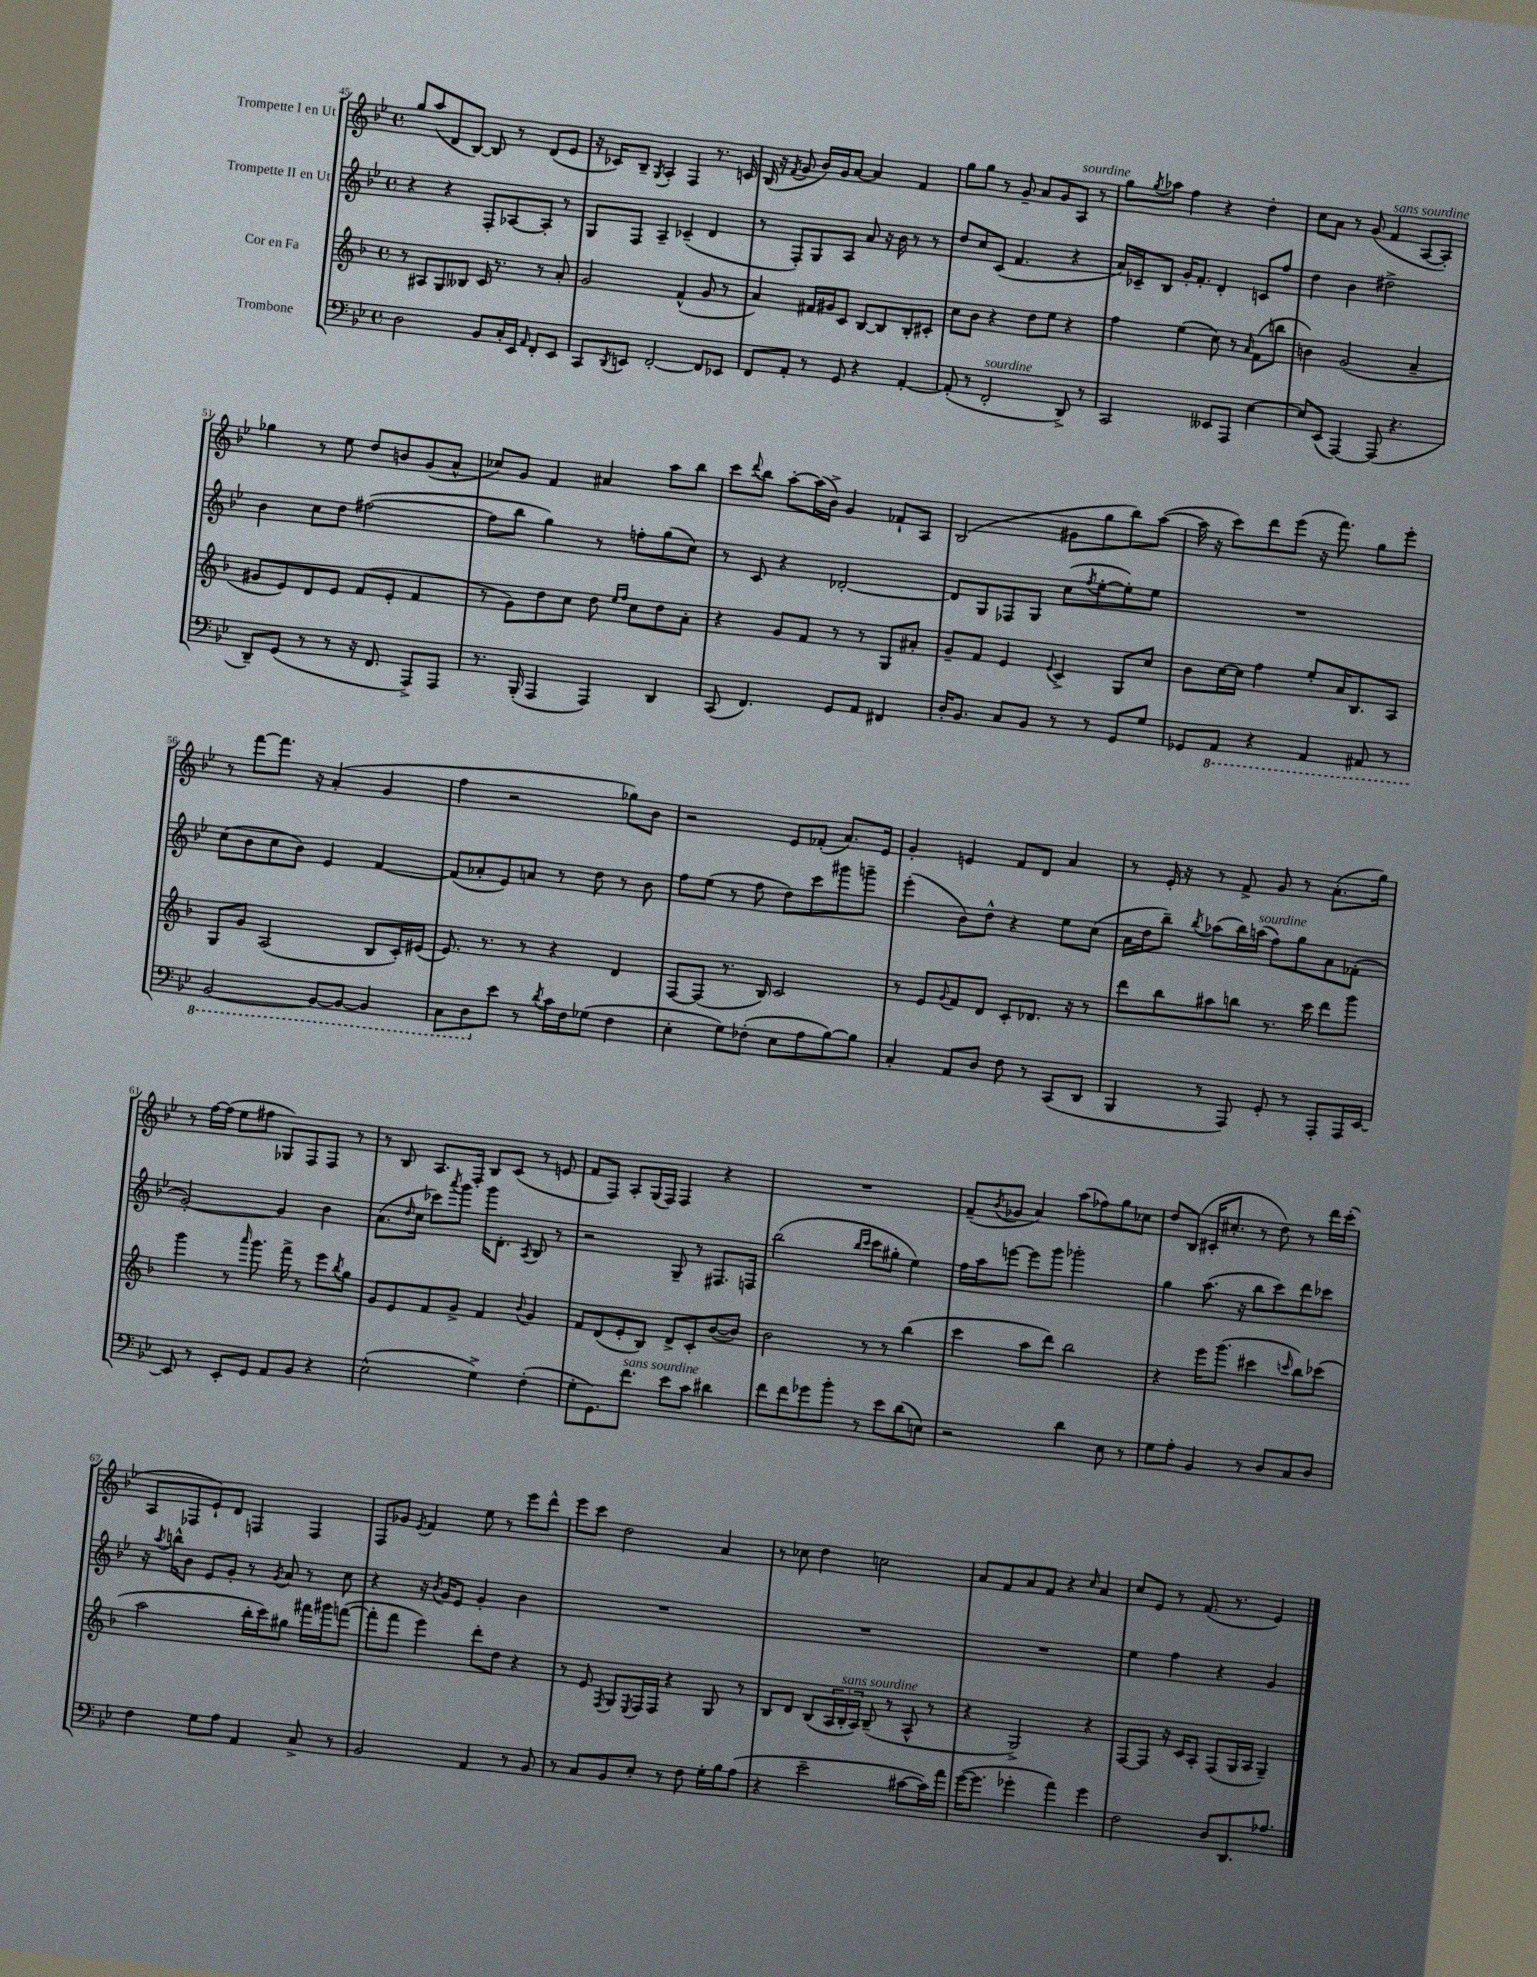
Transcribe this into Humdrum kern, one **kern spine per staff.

**kern	**kern	**kern	**kern
*part4	*part3	*part2	*part1
*staff4	*staff3	*staff2	*staff1
*I"Trombone	*I"Cor en Fa	*I"Trompette II en Ut	*I"Trompette I en Ut
*clefF4	*clefG2	*clefG2	*clefG2
*k[b-e-]	*k[b-]	*k[b-e-]	*k[b-e-]
*M4/4	*M4/4	*M4/4	*M4/4
*met(c)	*met(c)	*met(c)	*met(c)
=45	=45	=45	=45
2D\	8r	4r	8gg/L
.	8A#X/L	.	(8aa/
.	8G/	4r	8d/
.	8B--X/J	.	[8B-/J)
8BB-/L	16c/	8F'/L	8B-/]
.	8.r	.	.
16C'/L	.	[8A-X/	8r
16EE-/JJ	.	.	.
16qqAA/	.	.	.
8FF'/L	8r	8A-'/J]	(8d/L
8EE-/J	8a'/	8r	8e-/J
=46	=46	=46	=46
8CC/L	2g/	8G/L	16r
.	.	.	16c-X/KL)
8qDD/	.	.	.
8EEn/J	.	8F/J	8B-~/J
.	.	.	8qG/
[2FF'/	.	4A~/	4A'/
.	(4f^^/	(4c-X~/	4F/
8FF/L]	8g/	4d/	8.r
8EE-X/J	8r	.	.
.	.	.	16cn/
=47	=47	=47	=47
8FF/L	4a/)	8r	(16B-/
.	.	.	16r
.	.	.	8qf/
8AA'/J	.	8F'/L)	8g/
8r	16f#X/LL	8G/	16b-/LL)
.	16g#X/J	.	16g/J
8GG/	8c/J	8A/J	[8a/J
4r	[8B-/L	8a/	4a/]
.	8B-/]	16r	.
.	.	16b-\	.
[4AA'/	8B-'/	8r	4f/
.	8c#X'/J	8r	.
=48	=48	=48	=48
(8AA'/]	8cc\L	8dd/L	8gg\L
8r	8b-\J	8cc/	8gg\J
!LO:TX:a:i:t=sourdine	!	!	!
2FF'/	4r	(8c/J	8r
.	.	4.f/	8g~/
.	8dd\L	.	8a/L
.	8ee\J	.	8g/
!	!	!	!LO:TX:a:i:t=sourdine
8DD^/)	4r	4r	8A/J
8r	.	.	8r
=49	=49	=49	=49
2CC/	4ff\	16a/LL)	8gg\L
.	.	16c-X~/J	.
.	.	.	8qgg/
.	.	8B-/J	8aa-X\J
.	(4ee\	16g'/KL	4ff\
.	.	8.f'/J	.
8EE--X/L	8cc\)	4d'/	4r
8AAA/J	8r	.	.
.	16qqa/	.	.
[4E-\	(8f\L	8cn/L	4dd'\
.	8bbn\J	8ff/J	.
=50	=50	=50	=50
8E-/L]	4bn\)	4dd\	8cc\L
(8EE-/J	.	.	8a\J
[4AAA/)	(2g/	4b-\	8r
.	.	.	(8g/
!	!	!	!LO:TX:a:i:t=sans sourdine
(8AAA/]	.	2dd#X^\	4f/
4.r	.	.	.
.	4a~/	.	[8A/L
.	.	.	8A'/J])
!!LO:LB:g=z
=51	=51	=51	=51
8DD~/L)	8g#X/L	4b-\	4gg-X\
(8GG/J	8e/)	.	.
8r	8d/	8cc\L	8r
8r	8e/J	8dd\J	8ee-\
16r	(8f/L	([2ff#X\	8dd/L
8.FF/	.	.	.
.	8e'/J	.	8bn/
8AAA^/L)	4f/	.	(8g/
8AAA/J	.	.	8a^^/J
=52	=52	=52	=52
8.r	8r	8ff#\L]	8cc-X/L)
.	8g\L)	8bb-\J	8g/J
(16BBB-'/	.	.	.
4AAA/	8dd\	4gg\)	4f/
.	8cc\J	.	.
4AAA/)	8dd\	8r	4a#X/
.	16qqee/LL	.	.
.	16qqff/JJ	.	.
.	8cc\L	8ffn'\L	.
4DD/	8dd\	(8gg\	8aa\L
.	8a'\J	8cc\J)	8bb-\J
=53	=53	=53	=53
(8CC/	4r	8r	8ccc\L
.	.	.	8qqddd/
4.FF/)	.	8c/	8bb-\J
.	8g/L	4r	[8aa'\L
.	8f/J	.	(16aa\L]
.	.	.	16b-^\JJ)
8GG/L	8r	[2d-X'/	4g/
8AA/J	8r	.	.
4FF#X/	8G/L	.	8f-X`/L
.	8a#X'/J	.	8A/J
=54	=54	=54	=54
16D'/KL	8g~/L	8d-/L]	(2B-/
8.BB-/J	.	.	.
.	8f/J	8G/	.
8C/L	4e/	8F-X/	.
8BB-/J	.	8G/J	.
.	8qqe/	.	.
8r	4c^/	(8cc\L	8g#X\L
.	.	8qff/	.
8r	.	[8ee-'\	8gg\
8GG/L	8G/L	8ee-'\])	8bb-\)
8G/J	8cc/J	8ee-\J	([8aa\J
=55	=55	=55	=55
8GG-X/L	8b-\L	1r	16aa\]
.	.	.	16r
*8ba	*	*	*
8AAA/J	[16cc\L	.	8ccc\L)
.	16cc\JJ]	.	.
4r	4ff\	.	8ddd\
.	.	.	(8eee-\J
4AAA/	8ee'/L	.	16r
.	.	.	8.fff\)
.	16a/K	.	.
.	8.B-/	.	.
8AAA#X/	.	.	8gg\L
8r	8A/J	.	8eee-'\J
!!LO:LB:g=z
=56	=56	=56	=56
[2BBB-/	8G/L	(8cc\L	8r
.	8g/J	8b-\	[8fff\L
.	(2A/	8cc\	8.fff\J]
.	.	8b-\J)	.
.	.	.	16r
8BBB-/L_	.	4e-/	(4a'/
8BBB-/J_	.	.	.
4BBB-/]	8B-/L	[4f/	4g/
.	16c'/L)	.	.
.	(16e#X/JJ	.	.
=57	=57	=57	=57
8CC\L	8.e/)	(8f/L]	4ff\
8DD\	.	8a-X'/	.
.	8.r	.	.
*X8ba	*	*	*
8e-\J	.	8e-/)	2r
8r	8r	8an/J	.
8qd/	.	.	.
16c\LL	4r	8r	.
16F\J	.	.	.
(8G-X\J	.	8dd\	.
4F\	4d/	8r	8gg-X\L)
.	.	8b-\	8b-\J
=58	=58	=58	=58
4E-'\	[8F/L	8ff\L	2r
.	(8F/J]	(8ee-\J	.
8G\L)	8.r	8r	.
(8F-X'\J	.	8ff\	.
.	16B-/)	.	.
8E-\L	2c/	8dd\L)	8e-/L
8A\	.	8ccc\	(8f-X'/J
[8B-\)	.	8ggg#X\	8.a/L)
8B-\J]	.	8gggn~\J	.
.	.	.	16e-/Jk
=59	=59	=59	=59
4C'/	8r	(4eee-'\	4g'/
.	8e/L	.	.
.	8qqg/	.	.
8AA/L	8f/	8b-\L)	4en/
8D/J	8d/J	8dd^^\J	.
8F\	8c'/L	4r	8f/L
8r	8.d-X/J	.	8d/J
(8CC/L	.	8ee-\L	4a/
.	16r	.	.
8DD/J	8r	(8cc\J	.
=60	=60	=60	=60
4BBB-/	8ddd\L	16a\LL	8r
.	.	16dd\J	.
.	8bb-\	8bb-~\J)	16e-'/
.	.	.	16r
.	.	8qbb-/	.
8r	8aa#X\	(8aa-X\L	8r
8AAA/)	8bbn\J	16bb-\L)	8f^/
!	!	!LO:TX:a:i:t=sourdine	!
.	.	(16aan\JJ	.
8GG'/	8.r	8ff\L)	8g/
8r	.	8gg\	8r
.	16ccc\	.	.
8AAA'/L	8ddd\L	8a\	(8.a'\L
16AAA/L	8ggg\J	(8f-X'\J	.
[16EE-/JJ	.	.	16gg\Jk)
!!LO:LB:g=z
=61	=61	=61	=61
8EE-/]	4ggg\	[2g'/)	8r
8r	.	.	[16ff\LL
.	.	.	(16ff\JJ]
8EE-'/L	8r	.	8ee-\L
.	16qqaaa/	.	.
8GG/J	8.ggg\	.	8ff#X\J
8AA/L	.	4g/]	8G-X/L)
.	16fff^\	.	.
8BB-/J	8r	.	8F/
4r	8eee\L	4b-\	8F/J
.	8qbb-/	.	.
.	8gg\J	.	8r
=62	=62	=62	=62
(2E-^^\	8g/L	(8.a\L	8r
.	8e/	.	8B-/
.	.	16qqdd/	.
.	.	16cc\Jk	.
.	8f/	8ccc-X\L)	8.A/L
.	.	8qaaa/	.
.	8g^/J	8ggg\J	.
.	.	.	16F'/Jk
4G^\)	4f/	16ggg\KL	8B-/L
.	.	8.d'\J	.
.	.	.	(8c/J
.	8qqb-/	8qA/	.
(4F'\	4g/	8B-/	8r
.	.	8r	8en/
=63	=63	=63	=63
8G'\L	8f/L	2r	8f/L
8.GG\)	(8d/	.	8F/J)
.	8e'/	.	8A'/L
!LO:TX:a:i:t=sans sourdine	!	!	!
8.f\J	.	.	.
.	8B-/J)	.	(16G/L
.	.	.	16F/JJ)
8e-\L	8d^/L	8G~/	4F/
8c\J	8c'/	8r	.
4d#X\	([8b-/	8.F#X/L	4r
.	8b-/J])	.	.
.	.	16Fn/Jk	.
=64	=64	=64	=64
8f\L	2b-\	(2bb-\	1r
8f\	.	.	.
8g-X\	.	.	.
8b-'\J	.	.	.
.	.	16qqbb-/LL	.
.	.	16qqccc/JJ	.
8r	8r	8ccc\L	.
8e-\L	8r	8gg#X'\J	.
(8d\	(4bb-\	4ee-\)	.
8En\J)	.	.	.
=65	=65	=65	=65
2r	4ccc\	16ff\LL	(8f~/L
.	.	16aa\J	.
.	.	.	8qb-/
.	.	[8eeen\J	8g-X/J
.	8aa\L	8eee\L]	4a/)
.	8ddd\J)	8ggg\J	.
4d\	2bb-\	2ggg-X'\	(8aa\L
.	.	.	8ff-X\)
8E-\	.	.	8gg\
8r	.	.	8cc-X\J
=66	=66	=66	=66
8G\L	4r	4gg\	8dd/L
8A'\J	.	.	(8B-/J
4BB-/	16eee\KL	(8.aa\	16c#X'/KL
.	(8.ggg\J	.	8.cc#X'/J
.	.	16r	.
8r	4ccc#X\	8bb-\L	8r
8D/L	.	8ccc\)	8dd\)
.	16qqcccn/	.	.
8C/	8bb-\L)	8ddd\	8r
8D/J	(8ccc-X\J	8ccc-X\J	16ddd\LL
.	.	.	(16ccc'\JJ
!!LO:LB:g=z
=67	=67	=67	=67
4F\	2aa\	16r	8A/L
.	.	8qaa/	.
.	.	16bbn^^\KL	.
.	.	8b-\J	8F-X/
8G\L	.	8e-/L	8e-`/)
8A\J	.	8g'/J	8d/J
4AA/	16bb-'\LL	8r	4Fn/
.	16ccc\J)	.	.
.	.	8qg/	.
.	8gg#X\J	8a/	.
8C^/	16fff#X\LL	8r	4F/
.	16ggg#X\J	.	.
8r	([8fffn\J	8cc\	.
=68	=68	=68	=68
2BB-/	8fff'\L]	4r	8F/L
.	8fff\J	.	8g-X/J
.	.	.	8qe-/
.	4eee\)	16r	4f/
.	.	8qb-/	.
.	.	16g/KL	.
.	.	8e-/J	.
4AA/	8ddd'\L	4g'/	8ee-\
.	8dd\J	.	8r
8r	4r	4b-\	8eee-\L
8BB-/	.	.	8ddd^^\J
=69	=69	=69	=69
8r	8r	1r	8eee-\L
8C/L	8e/	.	8ccc\J
.	8qF/	.	.
8BB-/	8G/L	.	2dd\
.	8qE/	.	.
8E-'/J	16F/L	.	.
.	16F/JJ	.	.
8r	4r	.	.
8F\	.	.	.
16G'\LL	8G/	.	4a/
16B-\J	.	.	.
(8A\J	8r	.	.
=70	=70	=70	=70
4r	8B-/L	1r	8r
.	8d/J	.	8cc-X\
2e-~\	(8B-/L	.	4dd\
.	24A/L	.	.
!	!LO:TX:a:i:t=sans sourdine	!	!
.	24B-'/	.	.
.	24A/JJ)	.	.
.	(8B-~/	.	2ccn\
.	8r	.	.
[8c#X\L	8A^^/	.	.
16c#\L])	8r	.	.
16a\JJ	.	.	.
=71	=71	=71	=71
([16g\KL	4r	1r	8a/L
8.g\J]	.	.	.
.	.	.	8f/
4g-X'\	2G^/)	.	8a/
.	.	.	8f/J
4a\)	.	.	4r
.	.	.	16qqcc/
4g-\	4r	.	4a/
=72	=72	=72	=72
2F\	[8F/L	4ee-\	8cc/L
.	8F/J]	.	8e-/J
.	16r	4ff\	8r
.	16c/KL	.	.
.	8A'/J	.	(8.f/
8D/L	(8F/L	4r	.
.	.	.	8.r
8.DD/	16G/L	.	.
.	16A/JJ	.	.
.	4G~/)	4g/	4e-/)
8.A-X/J	.	.	.
==	==	==	==
*-	*-	*-	*-
